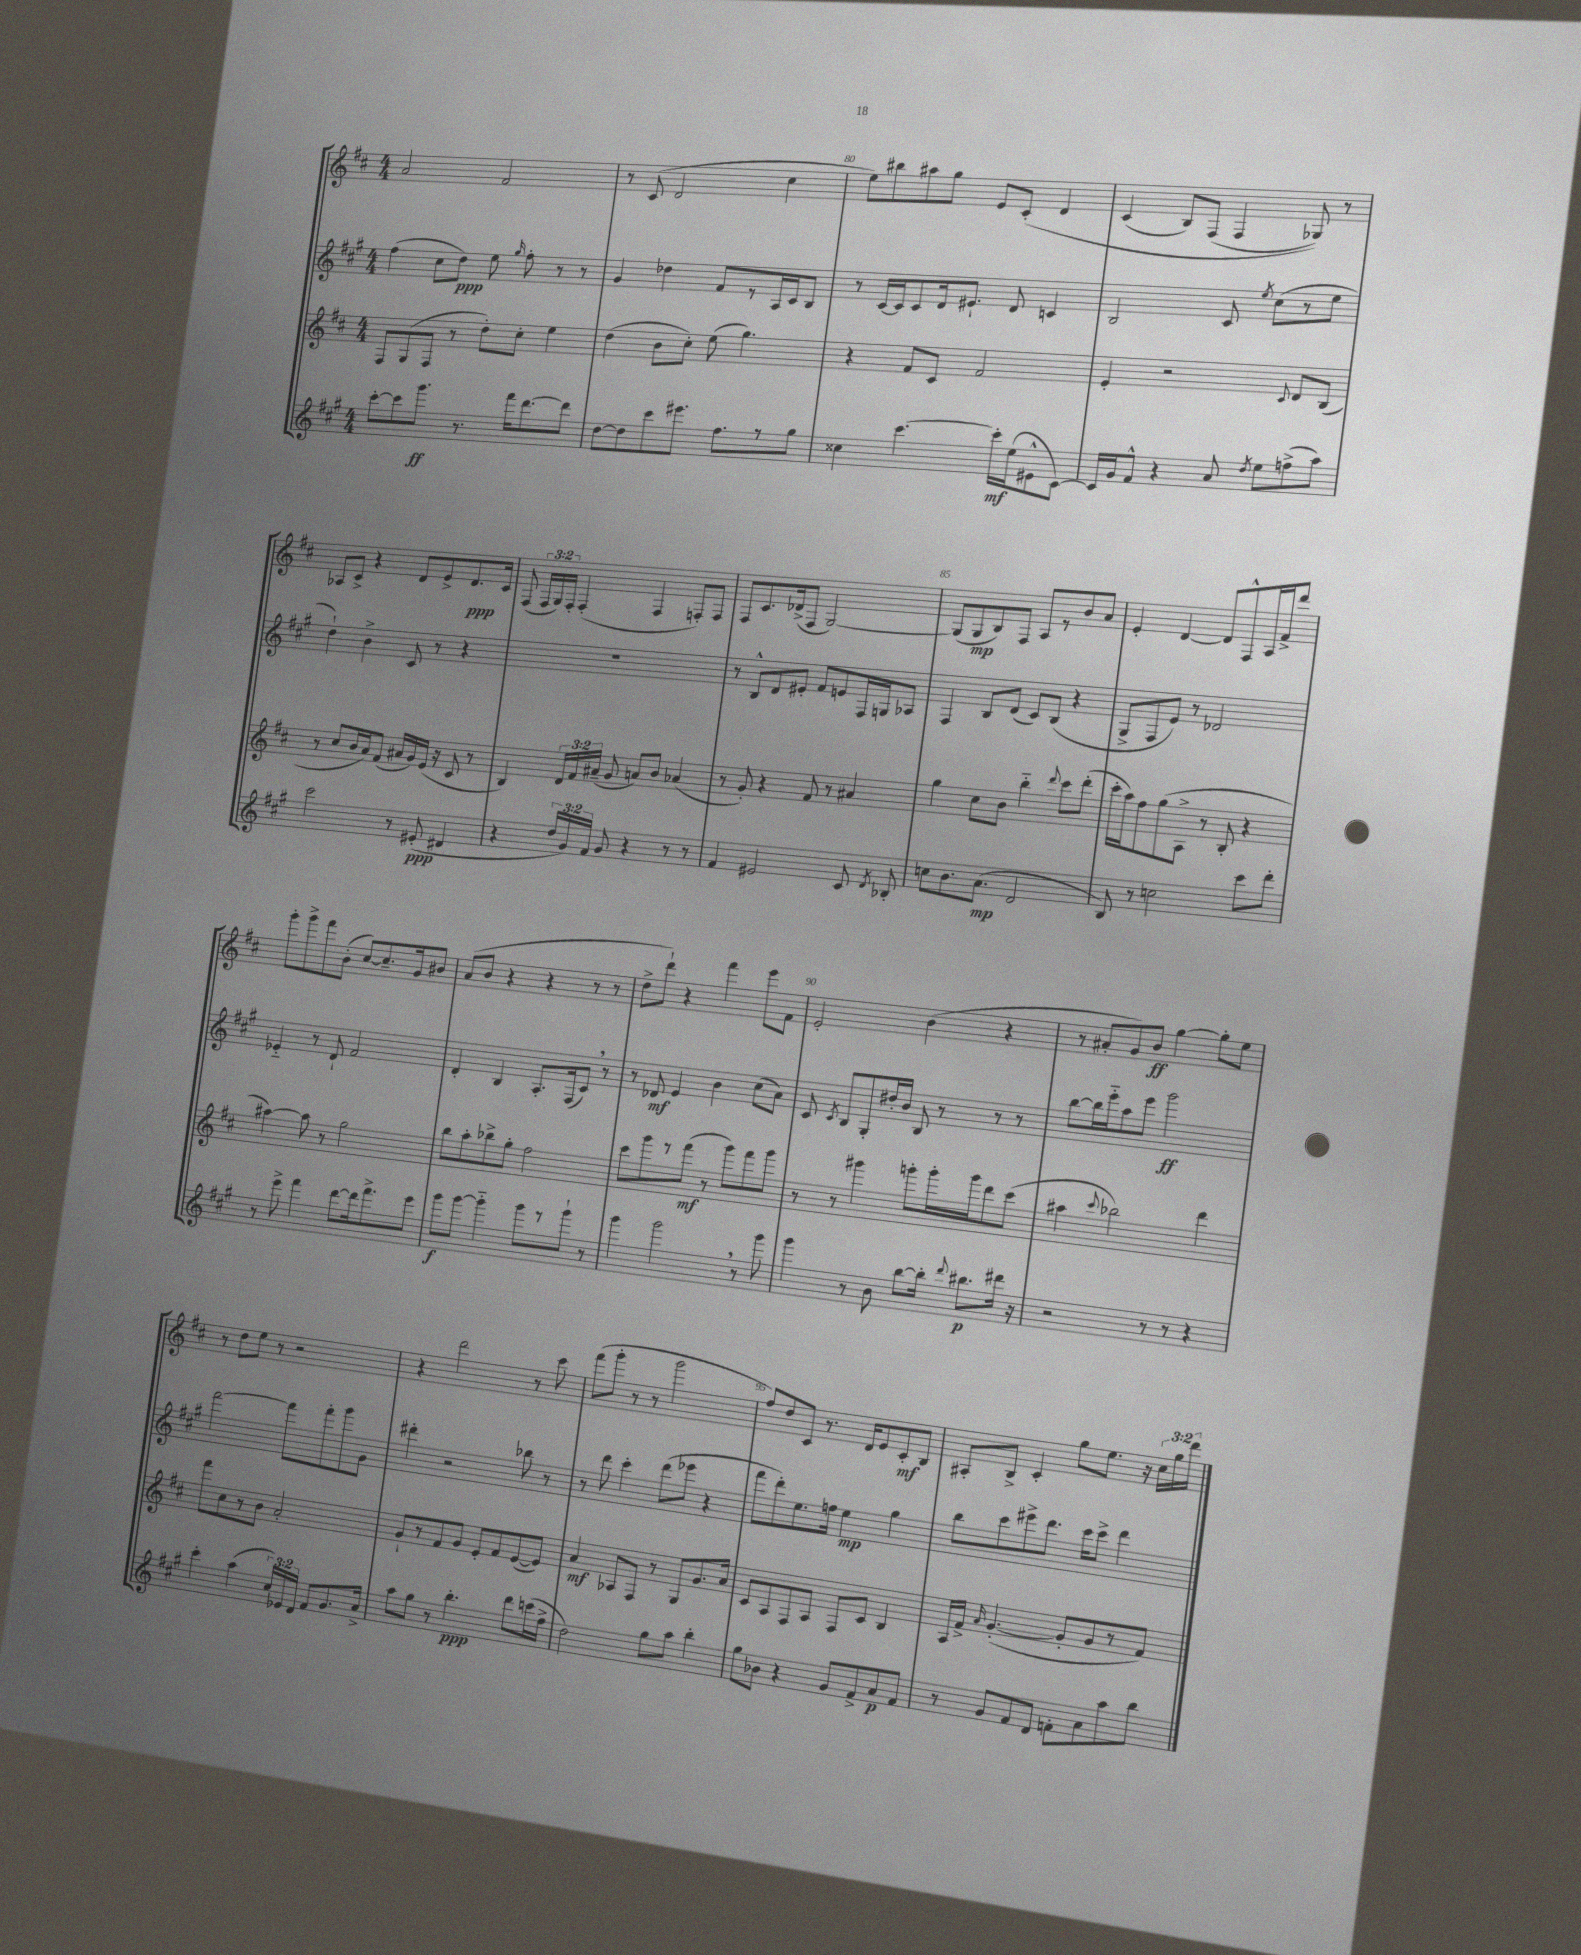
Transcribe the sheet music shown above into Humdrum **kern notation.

**kern	**kern	**kern	**kern
*staff4	*staff3	*staff2	*staff1
*clefG2	*clefG2	*clefG2	*clefG2
*k[f#c#g#]	*k[f#c#]	*k[f#c#g#]	*k[f#c#]
*M4/4	*M4/4	*M4/4	*M4/4
[8ccc#'\L	8F#/L	(4ff#\	2a/
8ccc#\]	(8G/	.	.
8.ggg#\J	8F#/J	8cc#\L	.
.	8r	8dd\J)	.
8.r	.	.	.
.	8dd'\L)	8ee\	2f#/
.	.	16qqgg#/	.
16fff#\LK	8cc#'\J	8ff#'\	.
[8.ddd\	.	.	.
.	4ee\	8r	.
8ddd\]J	.	8r	.
=	=	=	=
[8dd\L	(4dd\	4g#/	8r
8dd\]	.	.	(8c#/
8ccc#\	8b\L	4dd-\	2d/
8.eee#\J	8cc#'\J)	.	.
.	(8ee\	8f#/L	.
8.ff#\L	.	.	.
.	4.gg\)	8r	.
8r	.	16A/L	4cc#\
.	.	16c#/J	.
8gg#\J	.	8B/J	.
=	=	=	=
4cc##\	4r	8r	8ee\L)
.	.	[16c#/LL	8bb#\
.	.	16c#/]J	.
[4.ccc#\	8f#/L	8c#/	8aa#\
.	8c#/J	16d/k	8gg\J
.	.	8.e#`/J	.
.	2f#/	.	8e/L
16ccc#'\]LL	.	8d/	&(8c#'/J
(16ee\J	.	.	.
8e#^^\	.	4c/	4d/
[8c#\J)	.	.	.
=	=	=	=
16c#/]LL	4e'/	2B/	(4c#/
16g#/J	.	.	.
8f#^^/J	.	.	.
4r	2r	.	8B/L)
.	.	.	(8F#/J
8a/	.	8c#/	4F#/
8qdd/	.	8qee/	.
8ee\L	.	(8cc#\L	.
.	8qqc#/	.	.
(8ff^\	8d/L	8r	8G-/)&)
8aa\J)	(8B/J	8ee\J	8r
=	=	=	=
2ccc#\	8r	4dd`\)	8A-/L
.	8cc#/L	.	8c#^/J
.	16b/L	4b^\	4r
.	16a/J)	.	.
.	(8f#/J	.	.
8r	16a#/LL	8c#/	8d/L
.	16g/)	.	.
(8e#'/	(16e/JJ	8r	8e^/
.	16r	.	.
4d#/	8c#/	4r	8.d/
.	8r	.	.
.	.	.	16c#/Jk
=	=	=	=
4r	4B/)	1r	(8F#/
.	.	.	24F#/LL
.	.	.	24G/)
.	.	.	24F#'/JJ
24dd/LL	24d/LL	.	(4F#'/
24g#/)	24f#/	.	.
24f#/JJ	(24a#~/JJ	.	.
8g#/	8g/	.	.
4r	8a/L)	.	4F#/
.	8b/J	.	.
8r	(4a-/	.	8F'/L)
8r	.	.	8F/J
=	=	=	=
4f#/	8r	8r	8F#/L
.	8g'/)	8B^^/L	8.c#/
2e#/	4r	8d/	.
.	.	.	(16d-^/k
.	.	8e#'/J	8F#/J
.	8f#/	8f#/L	[2G/)
.	8r	8e/	.
8c#/	4a#/	16F#/L	.
.	.	16G/J	.
8qd/	.	.	.
8B-'/	.	8A-/J	.
=	=	=	=
8cc\L	4gg\	4F#/	(8G/]L
8.b\	.	.	8G/
.	8cc#\L	8B/L	8B/)
(8.a\J	.	.	.
.	8b\J	(8d/J	8F#/J
2d/	4bb'~\	8c#/L)	8A/L
.	.	(8B/J	8r
.	8qqddd/	.	.
.	8ccc#\L	4r	8b/
.	(8ddd'\J	.	8a/J
=	=	=	=
8B/)	16ccc#'\LL	8G#^/L	4e'/
.	16aa\J)	.	.
8r	8ff#\	8F#/	.
2cc\	(8gg\	8e/J)	[4d/
.	8A^\J	8r	.
.	8r	2d-/	8d/]L
.	8B'/	.	8F#^^/
8ccc#\L	4r	.	16A/L
.	.	.	16f#^/J
8ddd'\J	.	.	8ddd/J
=	=	=	=
8r	[4aa#\)	4e-'~/	8ggg'\L
8eee^\	.	.	8ggg^\
4fff#\	8aa#\]	8r	8fff#\
.	8r	8d`/	(8b'\J
[8ddd\L	2gg\	2f#/	[8cc#/L)
16ddd\]k	.	.	8.cc#~/]
8.fff#^\	.	.	.
.	.	.	16g/k
8eee\J	.	.	8b#/J
=	=	=	=
8ggg#\L	8bb\L	4d'/	(8a/L
[8ggg#\J	8aa'\	.	8b/J
4ggg#'~\]	8bb-^\	4B/	4r
.	8gg'\J	.	.
8ggg#\L	2ff#\	8.A'/L	4r
8r	.	.	.
.	.	(16F#/k	.
8ggg#`\J	.	8c#/J)	8r
8r	.	8r	8r
=	=	=	=
4ggg#\	8ccc#\L	8r	8dd^\L
.	8ggg\	8d-/	8ddd`\J)
2ggg#\	8r	4e/	4r
.	(8fff#\J	.	.
.	8r	4b\	4fff#\
.	8ggg\L)	.	.
8r	8fff#\	(8cc#\L	8eee\L
8ggg#\	8ggg\J	8a\J)	8f#\J
=	=	=	=
4ggg#\	8r	8c#/	2e'/
.	.	8qc#/	.
.	8r	8B/L	.
8r	4ggg#\	8G#'/	.
8b\	.	16dd#'/L	.
.	.	16b/JJ	.
[8bb\L	8ggg'\L	8B/	(4b\
16bb'\]Jk	16ggg'\L	8r	.
8qqddd/	.	.	.
8.bb#\L	16ggg\J	.	.
.	8ddd\	8r	4r
16ddd#\Jk	(8ccc#\J	8r	.
16r	.	.	.
=	=	=	=
2r	4aa#\	[8bb\L	8r
.	.	16bb\]L	8a#'/L
.	.	16eee'~\J	.
.	8qqccc#/	.	.
.	2bb-\)	8aa\	8g/)
.	.	8eee\J	8b/J
8r	.	2ggg#\	[4gg\
8r	.	.	.
4r	4ddd\	.	8gg'\]L
.	.	.	8ee\J
=	=	=	=
4ccc#'\	8fff#\L	[2fff#\	8r
.	8cc#\	.	8dd\L
(4aa\	8r	.	8ee\J
.	8b\J	.	8r
24cc#/LL)	2a'/	8fff#\]L	2r
24e-/	.	.	.
24d/JJ	.	.	.
8f#/L	.	8fff#'\	.
8.g#/	.	8ggg#\	.
.	.	8g#\J	.
16a^/Jk	.	.	.
=	=	=	=
8aa\L	8g`/L	4ddd#'\	4r
8gg#\J	8r	.	.
8r	8f#/	2r	2ddd\
4.bb'\	8g/J	.	.
.	8e'/L	.	.
.	8f#/	.	.
8ddd\L	([8e/	8bb-\	8r
(16ccc\L	8e/]J)	8r	8ccc#\
16ff#^\JJ	.	.	.
=	=	=	=
2dd\)	4a/	8r	(8fff#\L
.	.	8ddd\	8ggg'\J
.	8A-/L	4ccc#'\	8r
.	8F#/J	.	8r
8gg#\L	8r	(8ddd\L	2ggg\
8aa\J	8G/L	8eee-\J	.
4bb'\	8.g/	4r	.
.	16a/Jk	.	.
=	=	=	=
8gg#\L	8c#/L	8fff#\L	8ff#/L)
8b-\J	8A/	8ddd'\)	8dd/
4r	8F#/	8.ee\	8c#/J
.	8A/J	.	8.r
.	.	16ff\Jk	.
8g#/L	8F#/L	4ee\	.
.	.	.	16d/LK
8f#^/	8c#/J	.	8e/
8a/	4B/	4gg#\	8c#'/
8f#/J	.	.	8B/J
=	=	=	=
8r	16A/LL	8bb\L	8A#'/L
.	16f#^/JJ	.	.
.	16qqa/	.	.
8g#/L	([4.g'/	8ccc#\	8B^/J
8f#/	.	8eee#^\	4c#'/
8d/J	.	8.ddd\J	.
8f'\L	8g'/]L	.	8gg\L
.	.	16ccc#\LK	.
8a\	8g/	8ccc#^\J	8.ee\J
8aa\	8r	4ddd\	.
.	.	.	16r
8bb\J	8f#/J)	.	24cc#\LL
.	.	.	24gg\
.	.	.	24ddd\JJ
==	==	==	==
*-	*-	*-	*-
